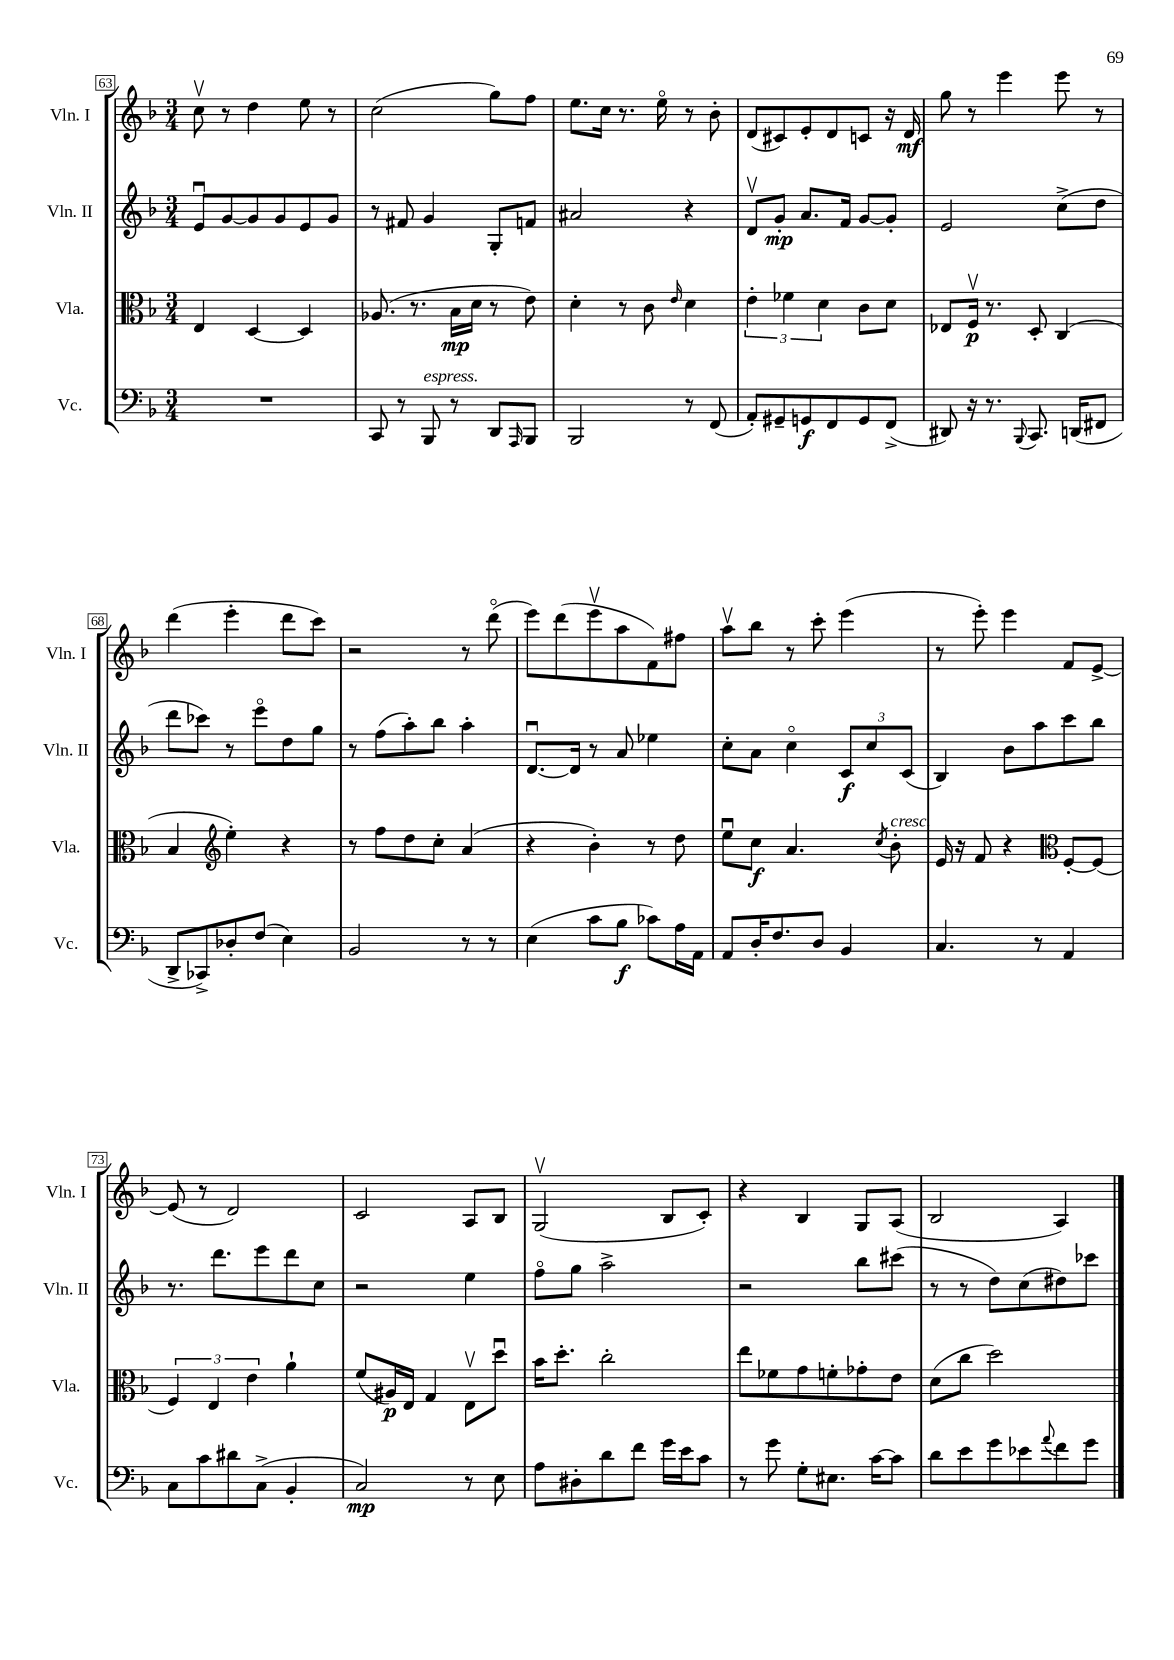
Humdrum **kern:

**kern	**dynam	**kern	**dynam	**kern	**dynam	**kern	**dynam
*part4	*part4	*part3	*part3	*part2	*part2	*part1	*part1
*staff4	*staff4	*staff3	*staff3	*staff2	*staff2	*staff1	*staff1
*I"Vc.	*	*I"Vla.	*	*I"Vln. II	*	*I"Vln. I	*
*I'Vc.	*	*I'Vla.	*	*I'Vln. II	*	*I'Vln. I	*
*clefF4	*	*clefC3	*	*clefG2	*	*clefG2	*
*k[b-]	*	*k[b-]	*	*k[b-]	*	*k[b-]	*
*M3/4	*	*M3/4	*	*M3/4	*	*M3/4	*
=63	=63	=63	=63	=63	=63	=63	=63
2.r	.	4E/	.	8eu/L	.	8ccv\	.
.	.	.	.	[8g/	.	8r	.
.	.	[4D/	.	8g/]	.	4dd\	.
.	.	.	.	8g/	.	.	.
.	.	4D/]	.	8e/	.	8ee\	.
.	.	.	.	8g/J	.	8r	.
=64	=64	=64	=64	=64	=64	=64	=64
8CC/	.	(8.A-X/	.	8r	.	(2cc\	.
8r	.	.	.	8f#X/	.	.	.
.	.	8.r	.	.	.	.	.
!LO:TX:a:i:t=espress.	!	!	!	!	!	!	!
8BBB-/	.	.	.	4g/	.	.	.
8r	.	16B-\LL	mp	.	.	.	.
.	.	16d\JJ	.	.	.	.	.
8DD/L	.	8r	.	8G'/L	.	8gg\L)	.
16qqAAA/	.	.	.	.	.	.	.
8BBB-/J	.	8e\)	.	8fn/J	.	8ff\J	.
=65	=65	=65	=65	=65	=65	=65	=65
2BBB-/	.	4d'\	.	2a#X/	.	8.ee\L	.
.	.	.	.	.	.	16cc\Jk	.
.	.	8r	.	.	.	8.r	.
.	.	8c\	.	.	.	.	.
.	.	.	.	.	.	16ee\	.
.	.	16qqe/	.	.	.	.	.
8r	.	4d\	.	4r	.	8r	.
(8FF/	.	.	.	.	.	8b-'\	.
=66	=66	=66	=66	=66	=66	=66	=66
8AA'/L)	.	6e'\	.	8dv/L	.	(8d/L	.
8GG#X~/	.	.	.	8g'/J	mp	8c#X/)	.
.	.	6f-X\	.	.	.	.	.
8GGn/	f	.	.	8.a/L	.	8e'/	.
.	.	6d\	.	.	.	.	.
8FF/	.	.	.	.	.	8d/	.
.	.	.	.	16f/Jk	.	.	.
8GG/	.	8c\L	.	[8g/L	.	8cn/J	.
(8FF^/J	.	8d\J	.	8g'/J]	.	16r	.
.	.	.	.	.	.	16d/	mf
=67	=67	=67	=67	=67	=67	=67	=67
8DD#X/)	.	8E-X/L	.	2e/	.	8gg\	.
16r	.	16Fv/Jk	p	.	.	8r	.
8.r	.	8.r	.	.	.	.	.
.	.	.	.	.	.	4eee\	.
8qqBBB-/	.	.	.	.	.	.	.
8.CC/	.	8D'/	.	.	.	.	.
.	.	(4C/	.	(8cc^\L	.	8eee\	.
(16DDn/KL	.	.	.	.	.	.	.
8FF#X/J	.	.	.	8dd\J	.	8r	.
!!LO:LB:g=z
=68	=68	=68	=68	=68	=68	=68	=68
8DD^/L	.	4B-/	.	8ddd\L	.	(4ddd\	.
8CC-X^/)	.	.	.	8ccc-X\J)	.	.	.
*	*	*clefG2	*	*	*	*	*
8D-X'/	.	4ee'\)	.	8r	.	4eee'\	.
(8F/J	.	.	.	8eee\L	.	.	.
4E\)	.	4r	.	8dd\	.	8ddd\L	.
.	.	.	.	8gg\J	.	8ccc\J)	.
=69	=69	=69	=69	=69	=69	=69	=69
2BB-/	.	8r	.	8r	.	2r	.
.	.	8ff\L	.	(8ff\L	.	.	.
.	.	8dd\	.	8aa'\)	.	.	.
.	.	8cc'\J	.	8bb-\J	.	.	.
8r	.	(4a/	.	4aa'\	.	8r	.
8r	.	.	.	.	.	(8ddd\	.
=70	=70	=70	=70	=70	=70	=70	=70
(4E\	.	4r	.	[8.du/L	.	8eee\L)	.
.	.	.	.	.	.	(8ddd\	.
.	.	.	.	16d/Jk]	.	.	.
8c\L	.	4b-'\)	.	8r	.	8eeev\	.
8B-\J	f	.	.	8a/	.	8aa\	.
8c-X\L)	.	8r	.	4ee-X\	.	8f\)	.
16A\L	.	8dd\	.	.	.	8ff#X\J	.
16AA\JJ	.	.	.	.	.	.	.
=71	=71	=71	=71	=71	=71	=71	=71
8AA/L	.	8eeu\L	.	8cc'\L	.	8aav\L	.
16D'/K	.	8cc\J	f	8a\J	.	8bb-\J	.
8.F/	.	.	.	.	.	.	.
.	.	4.a/	.	4cc\	.	8r	.
8D/J	.	.	.	.	.	8ccc'\	.
4BB-/	.	.	.	12c/L	f	(4eee\	.
.	.	.	.	12cc/	.	.	.
.	.	8qcc/	.	.	.	.	.
!	!	!LO:TX:a:i:t=cresc.	!	!	!	!	!
.	.	8b-'\	.	.	.	.	.
.	.	.	.	(12c/J	.	.	.
=72	=72	=72	=72	=72	=72	=72	=72
4.C/	.	16e/	.	4B-/)	.	8r	.
.	.	16r	.	.	.	.	.
.	.	8f/	.	.	.	8eee'\)	.
.	.	4r	.	8b-\L	.	4eee\	.
8r	.	.	.	8aa\	.	.	.
*	*	*clefC3	*	*	*	*	*
4AA/	.	[8F'/L	.	8ccc\	.	8f/L	.
.	.	(8F/J]	.	8bb-\J	.	[8e^/J	.
!!LO:LB:g=z
=73	=73	=73	=73	=73	=73	=73	=73
8C\L	.	6F/)	.	8.r	.	(8e/]	.
8c\	.	.	.	.	.	8r	.
.	.	6E/	.	.	.	.	.
.	.	.	.	8.ddd\L	.	.	.
8d#X\	.	.	.	.	.	2d/)	.
.	.	6e\	.	.	.	.	.
(8C^\J	.	.	.	8eee\	.	.	.
4BB-'/	.	4a`\	.	8ddd\	.	.	.
.	.	.	.	8cc\J	.	.	.
=74	=74	=74	=74	=74	=74	=74	=74
2C/)	mp	(8f/L	.	2r	.	2c/	.
.	.	16A#X/L)	p	.	.	.	.
.	.	16E/JJ	.	.	.	.	.
.	.	4G/	.	.	.	.	.
8r	.	8Ev\L	.	4ee\	.	8A/L	.
8E\	.	8ddu\J	.	.	.	8B-/J	.
=75	=75	=75	=75	=75	=75	=75	=75
8A\L	.	16b-\KL	.	8ff\L	.	(2Gv/	.
.	.	8.dd'\J	.	.	.	.	.
8D#X'\	.	.	.	8gg\J	.	.	.
8d\	.	2cc'\	.	2aa^\	.	.	.
8f\J	.	.	.	.	.	.	.
16g\LL	.	.	.	.	.	8B-/L	.
16e\J	.	.	.	.	.	.	.
8c\J	.	.	.	.	.	8c'/J)	.
=76	=76	=76	=76	=76	=76	=76	=76
8r	.	8ee\L	.	2r	.	4r	.
8g\	.	8f-X\	.	.	.	.	.
8G'\L	.	8g\	.	.	.	4B-/	.
8.E#X\J	.	8fn'\	.	.	.	.	.
.	.	8g-X'\	.	8bb-\L	.	8G/L	.
[16c\KL	.	.	.	.	.	.	.
8c\J]	.	8e\J	.	(8ccc#X\J	.	(8A/J	.
=77	=77	=77	=77	=77	=77	=77	=77
8d\L	.	(8d\L	.	8r	.	2B-/	.
8e\	.	8cc\J	.	8r	.	.	.
8g\	.	2dd\)	.	8dd\L)	.	.	.
8e-X\	.	.	.	(8cc\	.	.	.
8qqa/	.	.	.	.	.	.	.
8f\	.	.	.	8dd#X\)	.	4A/)	.
8g\J	.	.	.	8ccc-X\J	.	.	.
==	==	==	==	==	==	==	==
*-	*-	*-	*-	*-	*-	*-	*-
